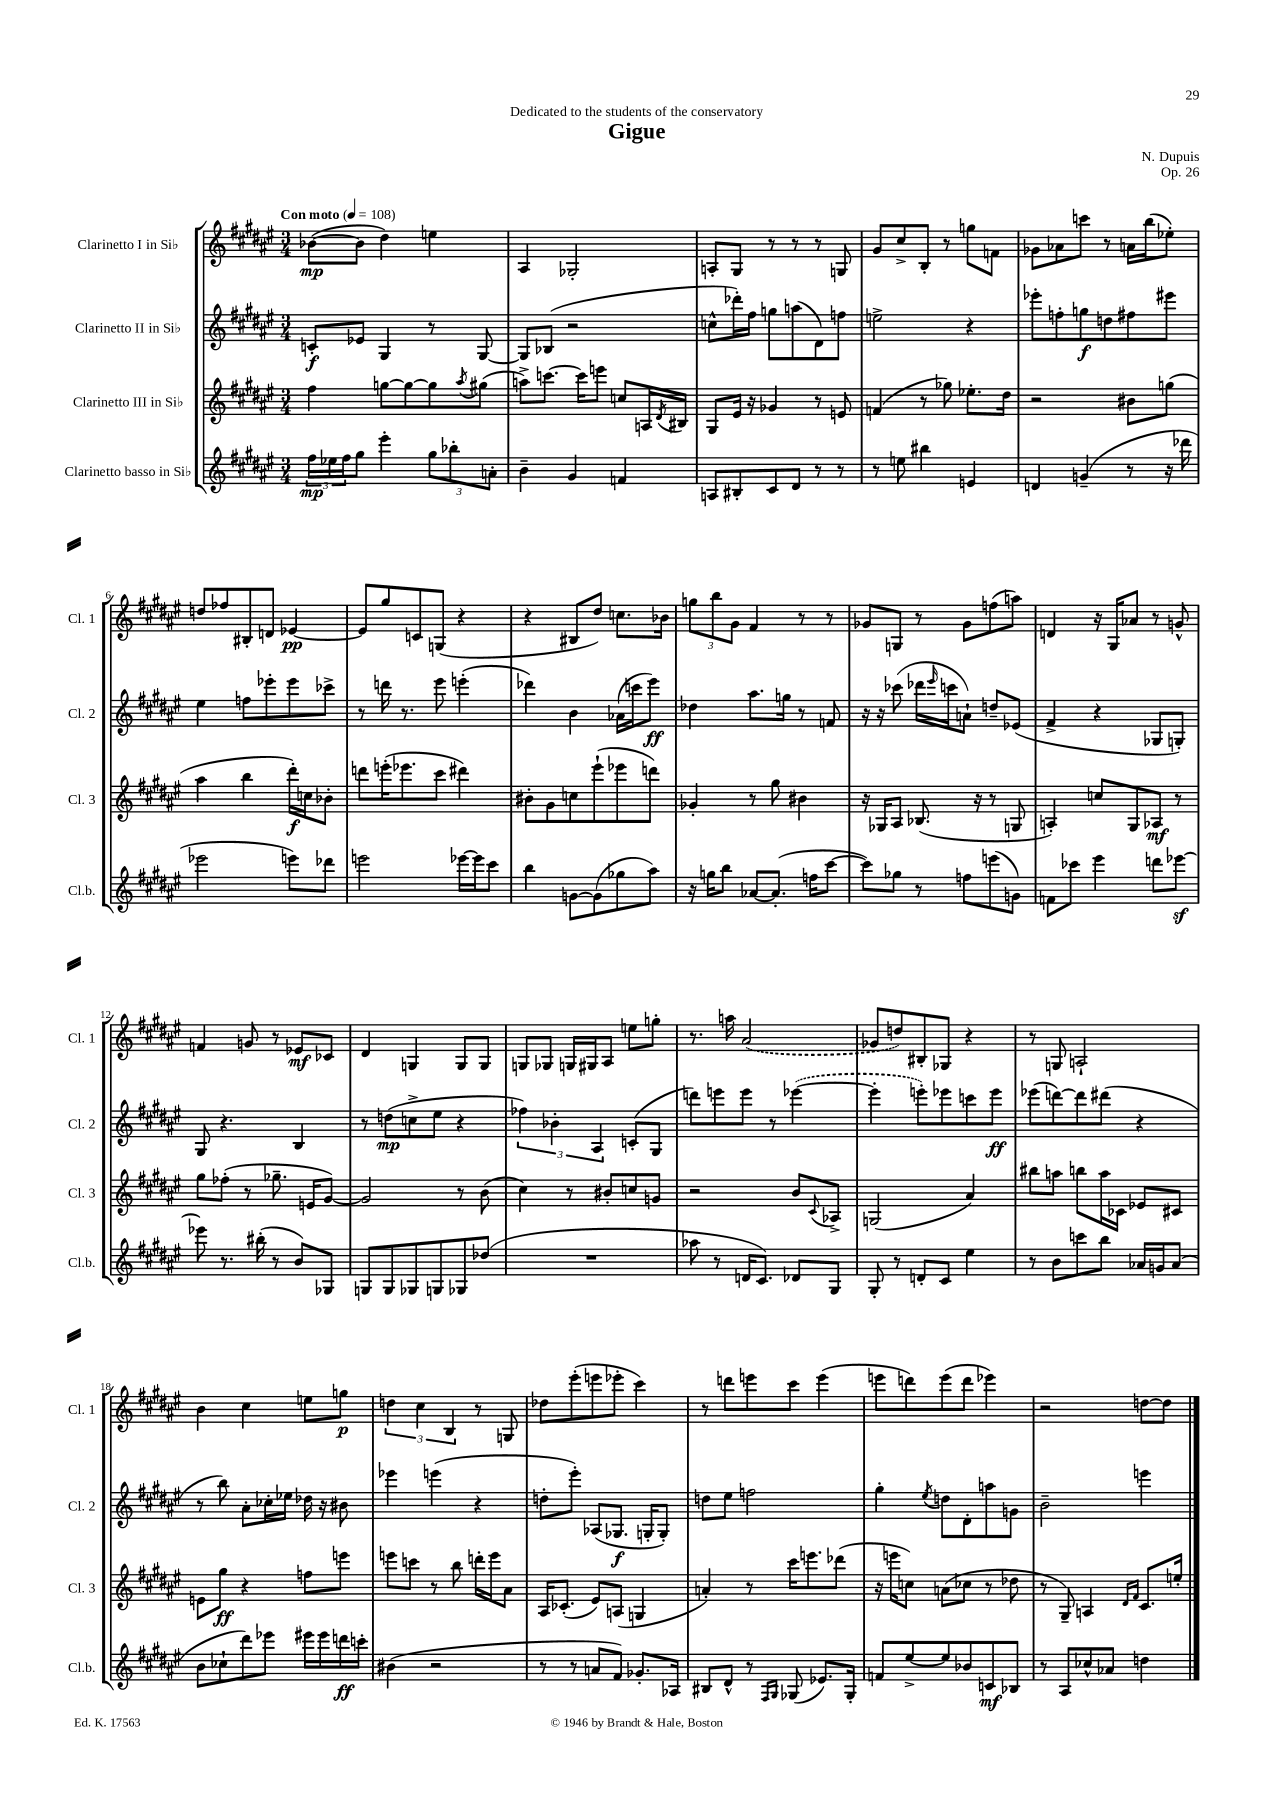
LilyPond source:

\header { title = "Gigue" composer = "N. Dupuis" dedication = "Dedicated to the students of the conservatory" opus = "Op. 26" }
<<
\new StaffGroup <<
\new Staff = "s0" \with { instrumentName = "Clarinetto I in Sib" shortInstrumentName = "Cl. 1" } {
    \clef treble \key fis \major \numericTimeSignature \time 3/4 \tempo "Con moto" 4 = 108
    bes'8~\mp( bes'8 dis''4) e''4 |
    ais4 ges2-. |
    a8-. gis8 r8 r8 r8 g8 |
    gis'8 cis''8-> b8-. r8 g''8 f'8 |
    ges'8 aes'8 c'''8 r8 a'16 b''16( ees''8-.) |
    d''8 fes''8 bis8-. d'8 ees'4~\pp |
    ees'8 gis''8 c'8 g8( r4 |
    r4 bis8 dis''8) c''8. bes'16 |
    \tuplet 3/2 { g''8 b''8 gis'8 } fis'4 r8 r8 |
    ges'8 g8 r8 ges'8 f''8( a''8) |
    d'4 r16 gis16 aes'8 r8 g'8-^ |
    f'4 g'8 r8 ees'8\mf ces'8 |
    dis'4 g4 g8 g8 |
    g8 ges8 g16 gis16 ais8 e''8 g''8-. |
    r8. a''16 \once \slurDashed ais'2( |
    ges'8 d''8) bis8-. ges8 r4 |
    r8 g8 a2-! |
    b'4 cis''4 e''8 g''8\p |
    \tuplet 3/2 { d''4 cis''4 b4 } r8 g8 |
    des''8 eis'''8-.( e'''8 ees'''8-. cis'''4) |
    r8 d'''8 e'''8 cis'''8 e'''4( |
    e'''8 d'''8) e'''8( d'''8 ees'''4) |
    r2 d''8~ d''8 \bar "|." |
}
\new Staff = "s1" \with { instrumentName = "Clarinetto II in Sib" shortInstrumentName = "Cl. 2" } {
    \clef treble \key fis \major \numericTimeSignature \time 3/4
    c'8-.\f ees'8 gis4 r8 gis8~ |
    gis8 bes8( r2 |
    c''8-^ des'''16-.) fis''16 g''8 a''8( dis'8) f''8 |
    e''2-> r4 |
    ees'''8-. f''8-. g''8\f d''8 fis''8 eis'''8 |
    eis''4 f''8 ees'''8-. ees'''8 ces'''8-> |
    r8 d'''16 r8. eis'''8 e'''4-.( |
    des'''4) b'4 aes'16( c'''16 eis'''8\ff) |
    des''4 ais''8. g''16 r8 f'8 |
    r16 r16 ces'''8( des'''16 \grace { eis'''16 } c'''16 a'8-!) d''8-- ees'8( |
    fis'4-> r4 ges8 g8-.) |
    gis8 r4. b4 |
    r8 d''8\mp( c''8-> eis''8 r4 |
    \tuplet 3/2 { fes''4) bes'4-. ais4 } c'8-.( gis8 |
    d'''8) e'''8 e'''8 r8 \once \slurDashed ees'''4~( |
    ees'''4-. e'''8-.) ees'''8 c'''8 ees'''8\ff |
    ees'''8( d'''8~) d'''8 dis'''8( r4 |
    r8 b''8) ais'8-. ces''16-. ees''16 des''16 r16 bis'8 |
    ees'''4 e'''4( r4 |
    d''8-. eis'''8-.) aes8( ges8.\f g16-. g8-.) |
    d''8 eis''8 f''2 |
    gis''4-. \acciaccatura { eis''8 } d''8 dis'8-. a''8 g'8 |
    b'2-- e'''4 \bar "|." |
}
\new Staff = "s2" \with { instrumentName = "Clarinetto III in Sib" shortInstrumentName = "Cl. 3" } {
    \clef treble \key fis \major \numericTimeSignature \time 3/4
    fis''4 g''8~ g''8~ g''8 \acciaccatura { ais''8 } gis''8( |
    a''8->) c'''8.~ c'''16 e'''8 c''8 a16 \acciaccatura { dis'8 } bis16 |
    gis8 eis'16 r16 ges'4 r8 e'8 |
    f'4( r8 ges''8) ees''8.-. dis''16 |
    r2 bis'8 g''8( |
    ais''4 b''4 dis'''16-.\f) c''16 bes'8-. |
    d'''8 e'''16-.( ees'''8. cis'''8 dis'''4) |
    bis'8-. gis'8 c''8 eis'''8-!( ees'''8 d'''8) |
    ges'4-. r8 gis''8 bis'4 |
    r16 ges16 ais8 bes8.( r16 r8 g8 |
    a4-.) c''8 gis8 aes8\mf r8 |
    gis''8 fes''8-.( r8 ges''8.-- e'16 gis'8~) |
    gis'2 r8 b'8( |
    cis''4) r8 bis'8-. c''8 g'8 |
    r2 b'8 \appoggiatura { cis'8 } aes8-> |
    g2( ais'4) |
    bis''8 a''8 b''8 a''16 ces'16 ees'8 cis'8 |
    e'8 gis''8\ff r4 f''8 e'''8 |
    e'''8 c'''8 r8 b''8 d'''16-. e'''16 ais'8 |
    ais16 ces'8.-.( eis'8) a8( g4 |
    a'4-.) r8 cis'''16 e'''8. des'''8( |
    r16 e'''16 c''8) a'8( ces''8 r8 des''8 |
    r8 gis8--) a4 \grace { dis'16 fis'16 } cis'8. e''16-. \bar "|." |
}
\new Staff = "s3" \with { instrumentName = "Clarinetto basso in Sib" shortInstrumentName = "Cl.b." } {
    \clef treble \key fis \major \numericTimeSignature \time 3/4
    \tuplet 3/2 { fis''16\mp ees''16 fis''16 } gis''8 eis'''4-. \tuplet 3/2 { gis''8 bes''8-. a'8-. } |
    b'4-- gis'4 f'4 |
    a8 bis8-. cis'8 dis'8 r8 r8 |
    r8 e''8 bis''4 e'4 |
    d'4 g'4--( r8 r16 des'''16 |
    ees'''2 e'''8) des'''8 |
    e'''2 ees'''16~ ees'''16 cis'''8 |
    b''4 g'8~ g'8( ges''8 ais''8) |
    r16 g''16 b''8 aes'8~ aes'8.-.( f''16 cis'''8~ |
    cis'''8) ges''8 r8 f''8 e'''8( g'8) |
    f'8 ces'''8 eis'''4 d'''8 ees'''8~\sf |
    ees'''8 r8. bis''16-.( r8 b'8) ges8 |
    g8 g8 ges8 g8 ges8 des''8( |
    R2. |
    aes''8 r8 d'16 cis'8.) des'8 gis8 |
    gis8-. r8 d'8-. cis'8 eis''4 |
    r8 b'8 c'''8 b''8 aes'16 g'16 aes'8( |
    b'8 ces''8-! dis'''8) ees'''8 eis'''16 eis'''16 d'''16\ff c'''16-. |
    bis'4( r2 |
    r8 r8 a'8 fis'8) ges'8.-. aes16 |
    bis8 dis'8-^ r8 \grace { fis16 gis16 } ges8( ees'8.) ges16-. |
    f'8 eis''8~-> eis''8 bes'8 c'8\mf bes8 |
    r8 ais8 ces''8-^ aes'8 d''4 \bar "|." |
}
>>
>>
